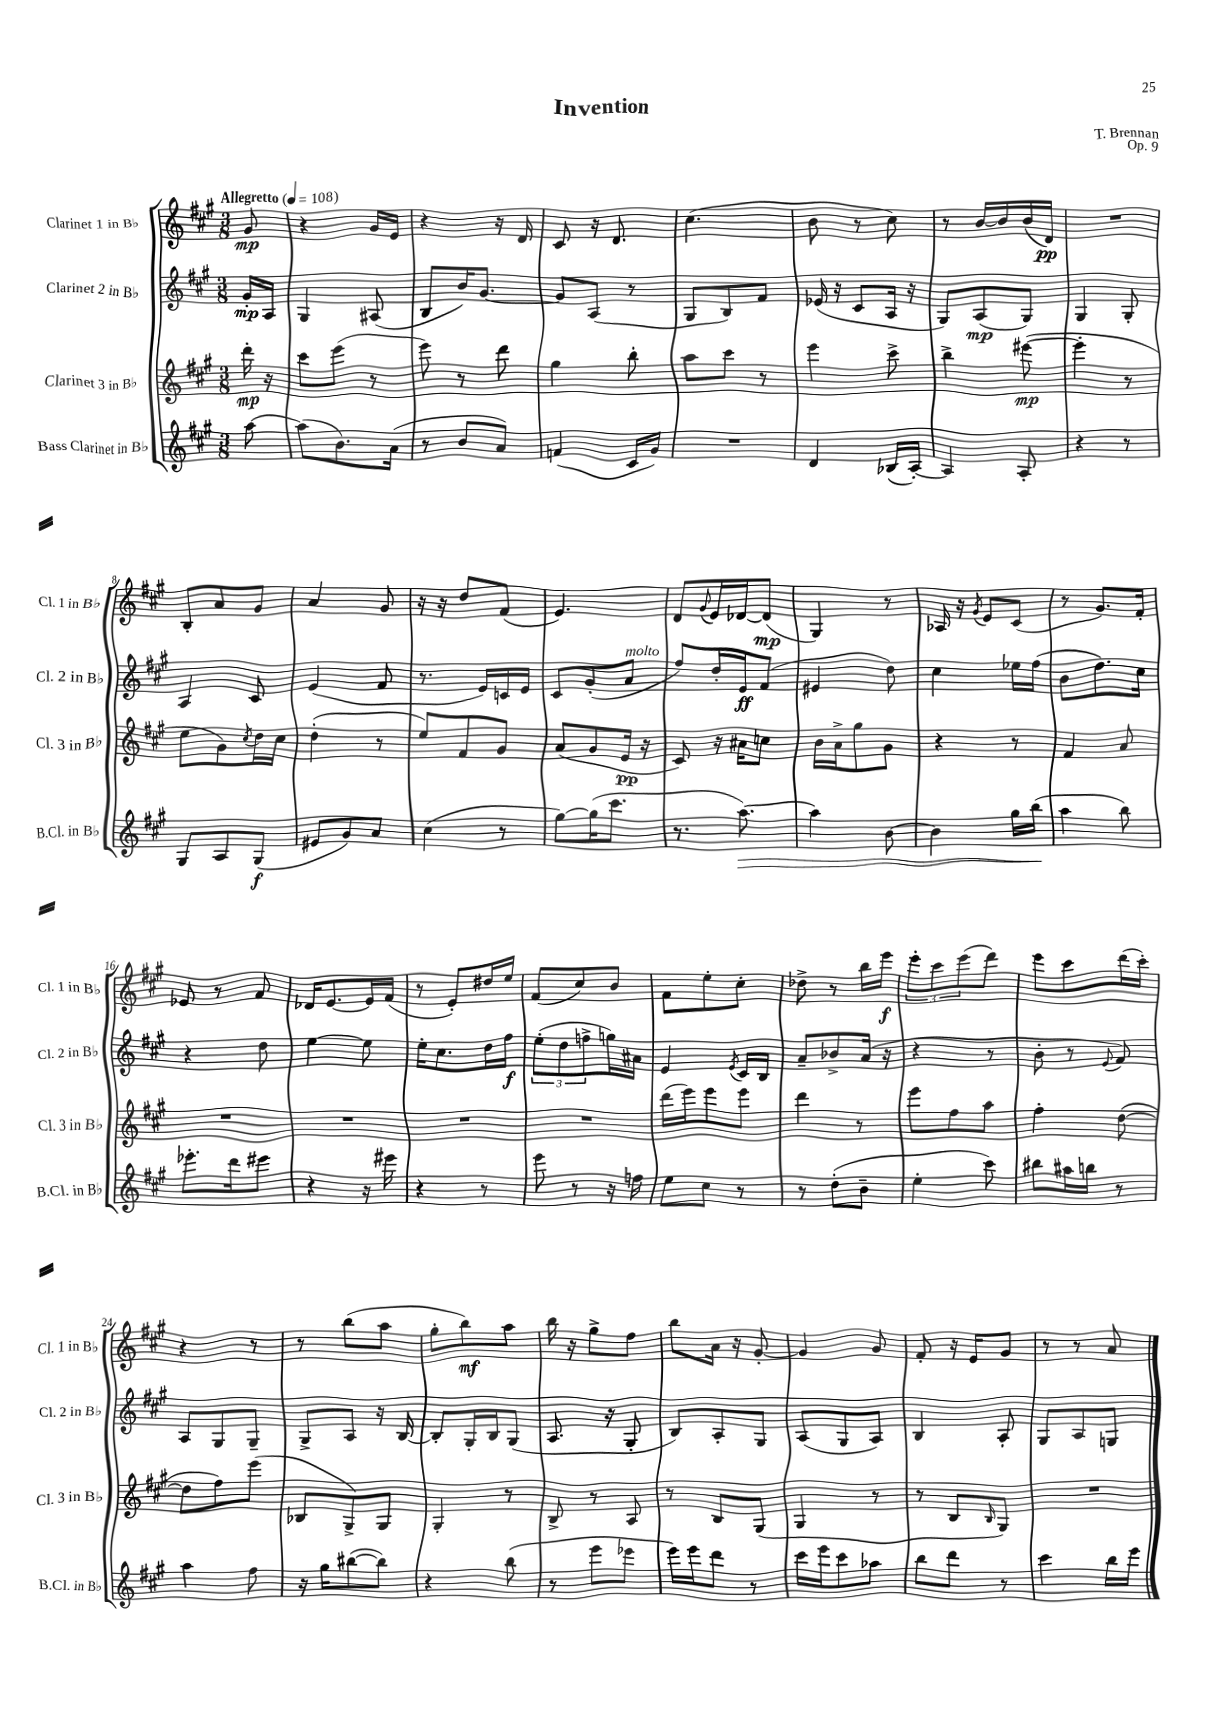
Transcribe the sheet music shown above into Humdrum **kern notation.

**kern	**dynam	**kern	**dynam	**kern	**dynam	**kern	**dynam
*part4	*part4	*part3	*part3	*part2	*part2	*part1	*part1
*staff4	*staff4	*staff3	*staff3	*staff2	*staff2	*staff1	*staff1
*I"Bass Clarinet in B♭	*	*I"Clarinet 3 in B♭	*	*I"Clarinet 2 in B♭	*	*I"Clarinet 1 in B♭	*
*I'B.Cl. in B♭	*	*I'Cl. 3 in B♭	*	*I'Cl. 2 in B♭	*	*I'Cl. 1 in B♭	*
*clefG2	*	*clefG2	*	*clefG2	*	*clefG2	*
*k[f#c#g#]	*	*k[f#c#g#]	*	*k[f#c#g#]	*	*k[f#c#g#]	*
*M3/8	*	*M3/8	*	*M3/8	*	*M3/8	*
*MM108	*	*MM108	*	*MM108	*	*MM108	*
=	=	=	=	=	=	=	=
!	!	!	!	!	!	!LO:TX:a:B:t=Allegretto	!
[8aa\	.	16ddd'\	mp	16g#'/LL	mp	8g#/	mp
.	.	16r	.	16A/JJ	.	.	.
=1	=1	=1	=1	=1	=1	=1	=1
(8aa\L]	.	8ccc#\L	.	4G#/	.	4r	.
8.b\)	.	(8eee\J	.	.	.	.	.
.	.	8r	.	(8A#X/	.	16g#/LL	.
(16a\Jk	.	.	.	.	.	16e/JJ	.
=2	=2	=2	=2	=2	=2	=2	=2
8r	.	8eee\)	.	8B/L	.	4r	.
8b/L	.	8r	.	16b/K)	.	.	.
.	.	.	.	[8.g#/J	.	.	.
8a/J)	.	8ddd\	.	.	.	16r	.
.	.	.	.	.	.	16d/	.
=3	=3	=3	=3	=3	=3	=3	=3
(4fn/	.	4gg#\	.	8g#/L]	.	8c#/	.
.	.	.	.	(8A/J	.	16r	.
.	.	.	.	.	.	8.d/	.
16c#/LL	.	8bb'\	.	8r	.	.	.
16g#/JJ)	.	.	.	.	.	.	.
=4	=4	=4	=4	=4	=4	=4	=4
4.r	.	8aa\L	.	8G#/L	.	(4.cc#\	.
.	.	8ccc#\J	.	8B/)	.	.	.
.	.	8r	.	8f#/J	.	.	.
=5	=5	=5	=5	=5	=5	=5	=5
4d/	.	4eee\	.	(16e-X/	.	8b\	.
.	.	.	.	16r	.	.	.
.	.	.	.	8c#/L	.	8r	.
(16B-X/LL	.	8ccc#^\	.	16A/Jk	.	8cc#\)	.
[16A'/JJ)	.	.	.	16r	.	.	.
=6	=6	=6	=6	=6	=6	=6	=6
4A/]	.	4bb^\	.	8G#/L)	.	8r	.
.	.	.	.	(8A/	mp	[16b/LL	.
.	.	.	.	.	.	16b/]	.
8A'/	.	([8eee#X\	mp	8G#/J)	.	(16b/	.
.	.	.	.	.	.	16d/JJ)	pp
=7	=7	=7	=7	=7	=7	=7	=7
4r	.	4eee#'\]	.	4G#/	.	4.r	.
8r	.	8r	.	8G#'/	.	.	.
!!LO:LB:g=z
=8	=8	=8	=8	=8	=8	=8	=8
8G#/L	.	8ee\L	.	4A/	.	8B'/L	.
8A/	.	8g#\)	.	.	.	8a/	.
.	.	8qcc#/	.	.	.	.	.
(8G#/J	f	16dd\L	.	8c#/	.	8g#/J	.
.	.	16cc#\JJ	.	.	.	.	.
=9	=9	=9	=9	=9	=9	=9	=9
8e#X/L	.	(4dd'\	.	(4e/	.	4a/	.
8g#/)	.	.	.	.	.	.	.
8a/J	.	8r	.	8f#/	.	8g#/	.
=10	=10	=10	=10	=10	=10	=10	=10
(4cc#\	.	8ee/L)	.	8.r	.	16r	.
.	.	.	.	.	.	16r	.
.	.	8f#/	.	.	.	8dd/L	.
.	.	.	.	16e/LL)	.	.	.
8r	.	8g#/J	.	16cn/	.	(8f#/J	.
.	.	.	.	16e/JJ	.	.	.
=11	=11	=11	=11	=11	=11	=11	=11
[8gg#\L)	.	(8a/L	.	8c#/L	.	4.e/)	.
(16gg#\K]	.	8g#/	.	(8g#'/	.	.	.
8.ccc#\J	.	.	.	.	.	.	.
!	!	!	!	!LO:TX:a:i:t=molto	!	!	!
.	.	16e/Jk	pp	8a/J	.	.	.
.	.	16r	.	.	.	.	.
=12	=12	=12	=12	=12	=12	=12	=12
8.r	.	8c#/)	.	8ff#/L)	.	8d/L	.
.	.	.	.	.	.	8qqg#/	.
.	.	16r	.	16dd'/L	.	16e/L	.
!	!LO:HP:b	!	!	!	!	!	!
[8.aa\)	>	16a#X\KL	.	16e/J	ff	[16d-X/J	.
.	.	8ccn\J	.	(8f#/J	.	(8d-/J]	mp
=13	=13	=13	=13	=13	=13	=13	=13
4aa\]	.	16b\LL	.	4e#X/	.	4G#/)	.
.	.	16a^\J	.	.	.	.	.
.	.	8gg#\	.	.	.	.	.
[8b\	.	8g#\J	.	8dd\)	.	8r	.
=14	=14	=14	=14	=14	=14	=14	=14
4b\]	.	4r	.	4cc#\	.	16A-X/	.
.	.	.	.	.	.	16r	.
.	.	.	.	.	.	8qg#/	.
.	.	.	.	.	.	8e/L	.
16gg#\LL	.	8r	.	16ee-X\LL	.	(8c#/J	.
(16bb\JJ	.	.	.	(16ff#\JJ	.	.	.
.	]	.	.	.	.	.	.
=15	=15	=15	=15	=15	=15	=15	=15
4aa\	.	4f#/	.	8b\L	.	8r	.
.	.	.	.	8.dd\)	.	8.g#/L)	.
8bb\)	.	8a/	.	.	.	.	.
.	.	.	.	16cc#\Jk	.	16f#'/Jk	.
!!LO:LB:g=z
=16	=16	=16	=16	=16	=16	=16	=16
8.eee-X'\L	.	4.r	.	4r	.	8e-X/	.
.	.	.	.	.	.	8r	.
16ddd\k	.	.	.	.	.	.	.
8eee#X\J	.	.	.	8dd\	.	8f#/	.
=17	=17	=17	=17	=17	=17	=17	=17
4r	.	4.r	.	[4ee\	.	16d-X/KL	.
.	.	.	.	.	.	[8.e/	.
16r	.	.	.	8ee\]	.	16e/L]	.
16eee#X\	.	.	.	.	.	(16f#/JJ	.
=18	=18	=18	=18	=18	=18	=18	=18
4r	.	4.r	.	16ee'\KL	.	8r	.
.	.	.	.	8.cc#\	.	.	.
.	.	.	.	.	.	8e'/L)	.
8r	.	.	.	16dd\L	.	16dd#X/L	.
.	.	.	.	16ff#\JJ	f	16ee/JJ	.
=19	=19	=19	=19	=19	=19	=19	=19
8eee\	.	4.r	.	(12ee'\L	.	(8f#/L	.
.	.	.	.	12dd\	.	.	.
8r	.	.	.	.	.	8cc#/)	.
.	.	.	.	12ffn^\	.	.	.
16r	.	.	.	16ggn\L)	.	8b/J	.
16ffn\	.	.	.	16a#X\JJ	.	.	.
=20	=20	=20	=20	=20	=20	=20	=20
8ee\L	.	(16ddd\LL	.	4e/	.	8f#\L	.
.	.	16eee\J)	.	.	.	.	.
8cc#\J	.	8eee\	.	.	.	8ee'\	.
.	.	.	.	8qe/	.	.	.
8r	.	8eee\J	.	16c#/LL	.	8cc#'\J	.
.	.	.	.	16B/JJ	.	.	.
=21	=21	=21	=21	=21	=21	=21	=21
8r	.	4ddd\	.	8a~/L	.	8dd-X^\	.
(8dd'\L	.	.	.	8b-X^/	.	8r	.
8b~\J	.	8r	.	(16a/Jk	.	16bb\LL	.
.	.	.	.	16r	.	16eee\JJ	f
=22	=22	=22	=22	=22	=22	=22	=22
4ee'\	.	8eee\L	.	4r	.	12eee'\L	.
.	.	.	.	.	.	12ccc#\	.
.	.	8ff#\	.	.	.	.	.
.	.	.	.	.	.	(12eee\	.
8ccc#\)	.	8aa\J	.	8r	.	8ddd\J)	.
=23	=23	=23	=23	=23	=23	=23	=23
8bb#X\L	.	4ff#'\	.	8b'\	.	8eee\L	.
16aa#X\L	.	.	.	8r	.	8ccc#\	.
16bbn\JJ	.	.	.	.	.	.	.
.	.	.	.	8qqe/	.	.	.
8r	.	([8dd\	.	8f#/)	.	(16ddd\L	.
.	.	.	.	.	.	16ccc#'\JJ)	.
!!LO:LB:g=z
=24	=24	=24	=24	=24	=24	=24	=24
4aa\	.	8dd\L]	.	8A/L	.	4r	.
.	.	8ff#\)	.	8G#/	.	.	.
8ff#\	.	(8eee\J	.	8G#~/J	.	8r	.
=25	=25	=25	=25	=25	=25	=25	=25
16r	.	8B-X/L	.	8G#^/L	.	8r	.
16gg#\KL	.	.	.	.	.	.	.
([8bb#X\	.	8G#^/)	.	8A/J	.	(8bb\L	.
8bb#\J])	.	8G#/J	.	16r	.	8aa\J	.
.	.	.	.	[16B/	.	.	.
=26	=26	=26	=26	=26	=26	=26	=26
4r	.	4G#'/	.	8B'/L]	.	8gg#'\L	.
.	.	.	.	16G#'/L	.	8bb\)	mf
.	.	.	.	16B/J	.	.	.
(8bb\	.	8r	.	(8G#/J	.	8aa\J	.
=27	=27	=27	=27	=27	=27	=27	=27
8r	.	8B^/	.	8.A/	.	16bb\	.
.	.	.	.	.	.	16r	.
8eee\L	.	8r	.	.	.	8gg#^\L	.
.	.	.	.	16r	.	.	.
8eee-X\J	.	8A/	.	8G#'/	.	8ff#\J	.
=28	=28	=28	=28	=28	=28	=28	=28
16eee\LL)	.	8r	.	8B/L)	.	8bb\L	.
16eee\J	.	.	.	.	.	.	.
8ddd\J	.	8B/L	.	8A'/	.	16a\Jk	.
.	.	.	.	.	.	16r	.
8r	.	(8G#/J	.	8G#/J	.	[8g#'/	.
=29	=29	=29	=29	=29	=29	=29	=29
16ccc#\LL	.	4G#/	.	(8A/L	.	4g#/]	.
16eee\J	.	.	.	.	.	.	.
8ccc#\	.	.	.	8G#/	.	.	.
8aa-X\J	.	8r	.	8A/J)	.	8g#/	.
=30	=30	=30	=30	=30	=30	=30	=30
8bb\L	.	8r	.	4B/	.	8f#'/	.
8ddd\J	.	8B/L	.	.	.	16r	.
.	.	.	.	.	.	16e/KL	.
.	.	16qqB/	.	.	.	.	.
8r	.	8G#/J)	.	8A'/	.	8g#/J	.
=31	=31	=31	=31	=31	=31	=31	=31
4ccc#\	.	4.r	.	8G#/L	.	8r	.
.	.	.	.	8A/	.	8r	.
16bb\LL	.	.	.	8Gn/J	.	8a/	.
16eee\JJ	.	.	.	.	.	.	.
==	==	==	==	==	==	==	==
*-	*-	*-	*-	*-	*-	*-	*-
